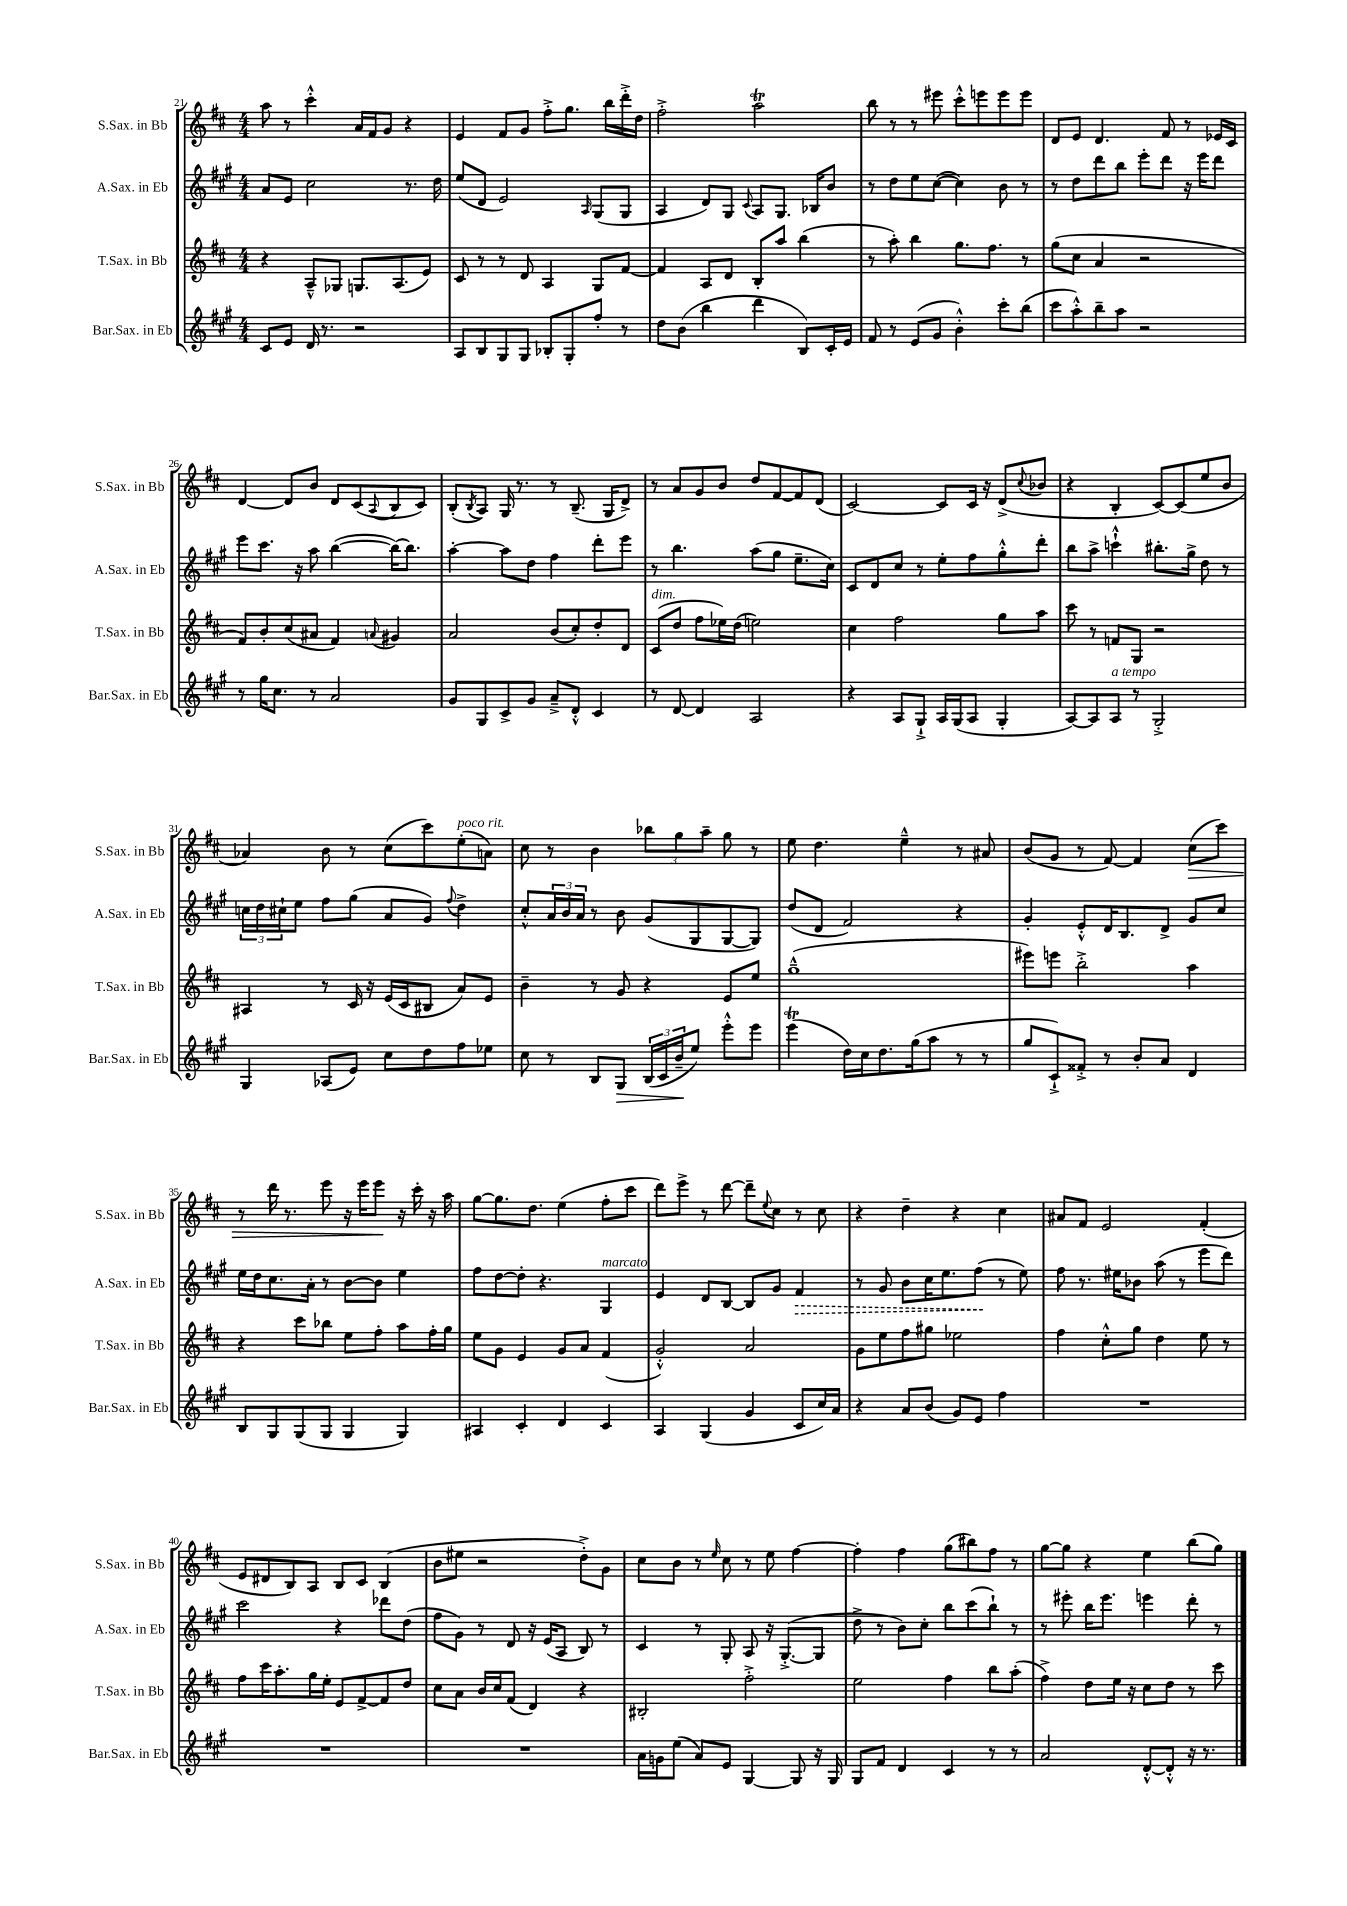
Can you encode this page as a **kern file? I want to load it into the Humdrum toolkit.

**kern	**kern	**kern	**kern
*staff4	*staff3	*staff2	*staff1
*clefG2	*clefG2	*clefG2	*clefG2
*k[f#c#g#]	*k[f#c#]	*k[f#c#g#]	*k[f#c#]
*M4/4	*M4/4	*M4/4	*M4/4
8c#/L	4r	8a/L	8aa\
8e/J	.	8e/J	8r
16d/	8A~^^/L	2cc#\	4ccc#'^^\
8.r	.	.	.
.	8G-/J	.	.
2r	8.G/L	.	16a/LL
.	.	.	16f#/J
.	.	.	8g/J
.	(8.A/	.	.
.	.	8.r	4r
.	8e/J)	.	.
.	.	16dd\	.
=	=	=	=
8A/L	8c#/	(8ee/L	4e/
8B/	8r	8d/J	.
8G#/	8r	2e/)	8f#/L
8G#/J	8d/	.	8g/J
8B-'/L	4A/	.	8ff#'^\L
8G#'/	.	.	8.gg\J
.	.	16qqA/	.
8ff#'/J	8G/L	(8G#/L	.
.	.	.	16bb\LL
8r	[8f#/J	8G#/J	16ddd'^\
.	.	.	16dd\JJ
=	=	=	=
8dd\L	4f#/]	4A/	2ff#'^\
(8b\J	.	.	.
4bb\	8A/L	8d/L)	.
.	8d/J	8G#/J	.
.	.	8qqc#/	.
4ddd\	8B'/L	8A/L	2aa\
.	8aa/J	8.G#/J	.
8B/L)	(4bb\	.	.
.	.	16B-/LK	.
16c#'/L	.	8b/J	.
16e/JJ	.	.	.
=	=	=	=
8f#/	8r	8r	8bb\
8r	8aa'\)	8dd\L	8r
(8e/L	4bb\	8ee\	8r
8g#/J	.	([8cc#\J	8eee#\
4b'^^\)	8.gg\L	4cc#\])	8ccc#'^^\L
.	.	.	8eee\
.	8.ff#\J	.	.
8ccc#'\L	.	8b\	8eee\
(8bb\J	8r	8r	8eee\J
=	=	=	=
8ccc#\L	(8gg\L	8r	8d/L
8aa'^^\)	8cc#\J	8dd\L	8e/J
8bb~\	4a/	8ddd\	4.d/
8aa\J	.	8bb\J	.
2r	2r	8eee'\L	.
.	.	8ddd\J	8f#/
.	.	16r	8r
.	.	16eee\LK	.
.	.	8ddd\J	16e-/LL
.	.	.	16c#/JJ
=	=	=	=
8r	8f#/L)	8eee\L	[4d/
16gg#\LK	8b'/	8.ccc#\J	.
8.cc#\J	.	.	.
.	(8cc#/	.	8d/]L
.	.	16r	.
8r	8a#/J	8aa\	8b/J
2a/	4f#/)	([4bb\	8d/L
.	.	.	(8c#/
.	8qqa/	.	8qqA/
.	4g#/	16bb\_LK)	8B/
.	.	8.bb\]J	.
.	.	.	8c#/J)
=	=	=	=
8g#/L	2a/	[4aa'\	(8B'/L
.	.	.	8qB/
8G#/	.	.	8A/J)
8c#^/	.	8aa\]L	16G/
.	.	.	8.r
8g#/J	.	8dd\J	.
8a~^/L	(8b/L	4ff#\	8r
8d'^^/J	8cc#'/)	.	(8.B~/
4c#/	8dd'/	8ddd'\L	.
.	.	.	16G/LK
.	8d/J	8eee\J	8d^/J)
=	=	=	=
8r	(8c#/L	8r	8r
[8d/	8dd/J	4.bb\	8a/L
4d/]	8ff#\L	.	8g/
.	16ee-\L)	.	8b/J
.	(16dd\JJ	.	.
2A/	2ee\)	(8aa\L	8dd/L
.	.	8gg#\J	[8f#/
.	.	8.ee~\L	8f#/]
.	.	.	(8d/J
.	.	16cc#\Jk)	.
=	=	=	=
4r	4cc#\	8c#/L	[2c#/)
.	.	8d/	.
8A/L	2ff#\	8cc#/J	.
8G#`^/J	.	8r	.
16A/LL	.	8ee'\L	8c#/]L
(16G#/J	.	.	.
8A/J	.	8ff#\	16c#/Jk
.	.	.	16r
4G#'/	8gg\L	8gg#'^^\	(8d^/L
.	.	.	8qqcc#/
.	8aa\J	8ddd'\J	8b-/J
=	=	=	=
[8A/L)	8ccc#\	8bb\L	4r
8A/]	8r	8aa^\J	.
8A/J	8f/L	4ccc`^^\	4B'/
8r	8G/J	.	.
2G#'^/	2r	8.bb#'\L	[8c#/L)
.	.	.	(8c#/]
.	.	16gg#^\Jk	.
.	.	8dd\	8ee/
.	.	8r	8b/J
=	=	=	=
4G#/	4A#/	24cc\LL	4a-/)
.	.	24dd\	.
.	.	24cc#`\J	.
.	.	8ee\J	.
(8A-/L	8r	8ff#\L	8b\
8e/J)	16c#/	(8gg#\J	8r
.	16r	.	.
8cc#\L	(16e/LL	8a/L	(8cc#\L
.	16c#/J	.	.
8dd\	8B#/J	8g#/J)	8ccc#\)
.	.	8qqff#/	.
8ff#\	8a/L)	4dd^\	(8ee'\
8ee-\J	8e/J	.	8a\J)
=	=	=	=
8cc#\	4b~\	8cc#'^^/L	8cc#\
8r	.	24a/L	8r
.	.	24b/	.
.	.	24a/JJ	.
8B/L	8r	8r	4b\
8G#/J	8g/	8b\	.
(24B/LL	4r	(8g#/L	12bb-\L
24c#/	.	.	.
24b~/J	.	.	12gg\
8ee/J)	.	8G#/	.
.	.	.	12aa~\J
8eee'^^\L	8e/L	[8G#/	8gg\
8eee\J	8ee/J	8G#/]J)	8r
=	=	=	=
(4eee\	(1gg~^^	(8dd/L	8ee\
.	.	8d/J	4.dd\
16dd\LL)	.	2f#/)	.
16cc#\J	.	.	.
8.dd\	.	.	.
.	.	.	4ee~^^\
(16gg#\k	.	.	.
8aa\J	.	.	.
8r	.	4r	8r
8r	.	.	8a#/
=	=	=	=
8gg#/L	8eee#\L)	4g#'/	(8b/L
8c#`^/)	8eee\J	.	8g/J
8f##'^/J	2bb'^\	8e'^^/L	8r
8r	.	16d/K	[8f#/)
.	.	8.B/	.
8b'/L	.	.	4f#/]
8a/J	.	8d^/J	.
4d/	4aa\	8g#/L	(8cc#\L
.	.	8cc#/J	8ccc#\J)
=	=	=	=
8B/L	4r	16ee\LL	8r
.	.	16dd\J	.
8G#/	.	8.cc#\	16ddd\
.	.	.	8.r
(8G#/	8ccc#\L	.	.
.	.	16a'\Jk	.
8G#/J	8bb-\J	8r	8eee\
4G#/	8ee\L	[8b\L	16r
.	.	.	16eee\LK
.	8ff#'\J	8b\]J	8eee\J
4G#/)	8aa\L	4ee\	16r
.	.	.	16ccc#'\
.	16ff#'\L	.	16r
.	16gg\JJ	.	16aa\
=	=	=	=
4A#/	8ee\L	8ff#\L	[8gg\L
.	8g\J	[8dd\	8.gg\]
4c#'/	4e/	8dd'\]J	.
.	.	.	8.dd\J
.	.	4.r	.
4d/	8g/L	.	(4ee\
.	8a/J	.	.
4c#/	(4f#/	4G#/	8ff#'\L
.	.	.	8ccc#\J
=	=	=	=
4A/	2g'^^/)	4e/	8ddd\L)
.	.	.	8eee^\J
(4G#/	.	8d/L	8r
.	.	[8B/J	[8ddd\
4g#/	2a/	8B/]L	8ddd~\]L
.	.	.	8qqee/
.	.	8g#/J	8cc#\J
8c#/L	.	4f#/	8r
16cc#/L)	.	.	8cc#\
16a/JJ	.	.	.
=	=	=	=
4r	8g\L	8r	4r
.	8ee\	8g#/	.
8a/L	8ff#\	8b\L	4dd~\
(8b/J	8gg#\J	16cc#\K	.
.	.	8.ee\	.
8g#/L)	2ee-\	.	4r
8e/J	.	(8ff#\J	.
4ff#\	.	8r	4cc#\
.	.	8ee\)	.
=	=	=	=
1r	4ff#\	8ff#\	8a#/L
.	.	8.r	8f#/J
.	8cc#'^^\L	.	2e/
.	.	16ee#\LK	.
.	8gg\J	8b-\J	.
.	4dd\	(8aa\	.
.	.	8r	.
.	8ee\	8eee\L	(4f#'/
.	8r	8ddd\J)	.
=	=	=	=
1r	8ff#\L	2ccc#\	8e/L
.	16ccc#\K	.	8d#/
.	8.aa'\	.	.
.	.	.	8B/)
.	16gg\L	.	8A/J
.	16ee'\JJ	.	.
.	8e/L	4r	8B/L
.	[8f#^/	.	8c#/J
.	8f#/]	8ddd-\L	(4B/
.	8dd/J	(8dd\J	.
=	=	=	=
1r	8cc#\L	8ff#\L	8b\L
.	8a\J	8g#\J)	8ee#\J
.	16b/LL	8r	2r
.	16cc#/J	.	.
.	(8f#/J	8d/	.
.	4d/)	16r	.
.	.	(16e/LK	.
.	.	8A/J	.
.	4r	8B/)	8dd'^\L)
.	.	8r	8g\J
=	=	=	=
16a\LL	2B#'/	4c#/	8cc#\L
16g\J	.	.	.
(8ee\J	.	.	8b\J
8a/L)	.	8r	8r
.	.	.	16qqee/
8e/J	.	8G#'/	8cc#\
[4G#/	2ff#'^\	8A/	8r
.	.	16r	8ee\
.	.	([8.G#'^/L	.
8G#/]	.	.	[4ff#\
16r	.	8G#/]J	.
16G#/	.	.	.
=	=	=	=
8G#/L	2ee\	8dd^\	4ff#'\]
8f#/J	.	8r	.
4d/	.	8b\L)	4ff#\
.	.	8cc#'\J	.
4c#/	4ff#\	8bb\L	(8gg\L
.	.	(8ccc#\	8bb#\)
8r	8bb\L	8bb`\J)	8ff#\J
8r	(8aa'\J	8r	8r
=	=	=	=
2a/	4ff#^\)	8r	[8gg\L
.	.	8eee#'\	8gg\]J
.	8dd\L	16bb\LK	4r
.	.	8.eee#\J	.
.	16ee\Jk	.	.
.	16r	.	.
[8d'^^/L	8cc#\L	4eee\	4ee\
8d'^^/]J	8dd\J	.	.
16r	8r	8ddd'\	(8bb\L
8.r	.	.	.
.	8ccc#\	8r	8gg\J)
==	==	==	==
*-	*-	*-	*-
